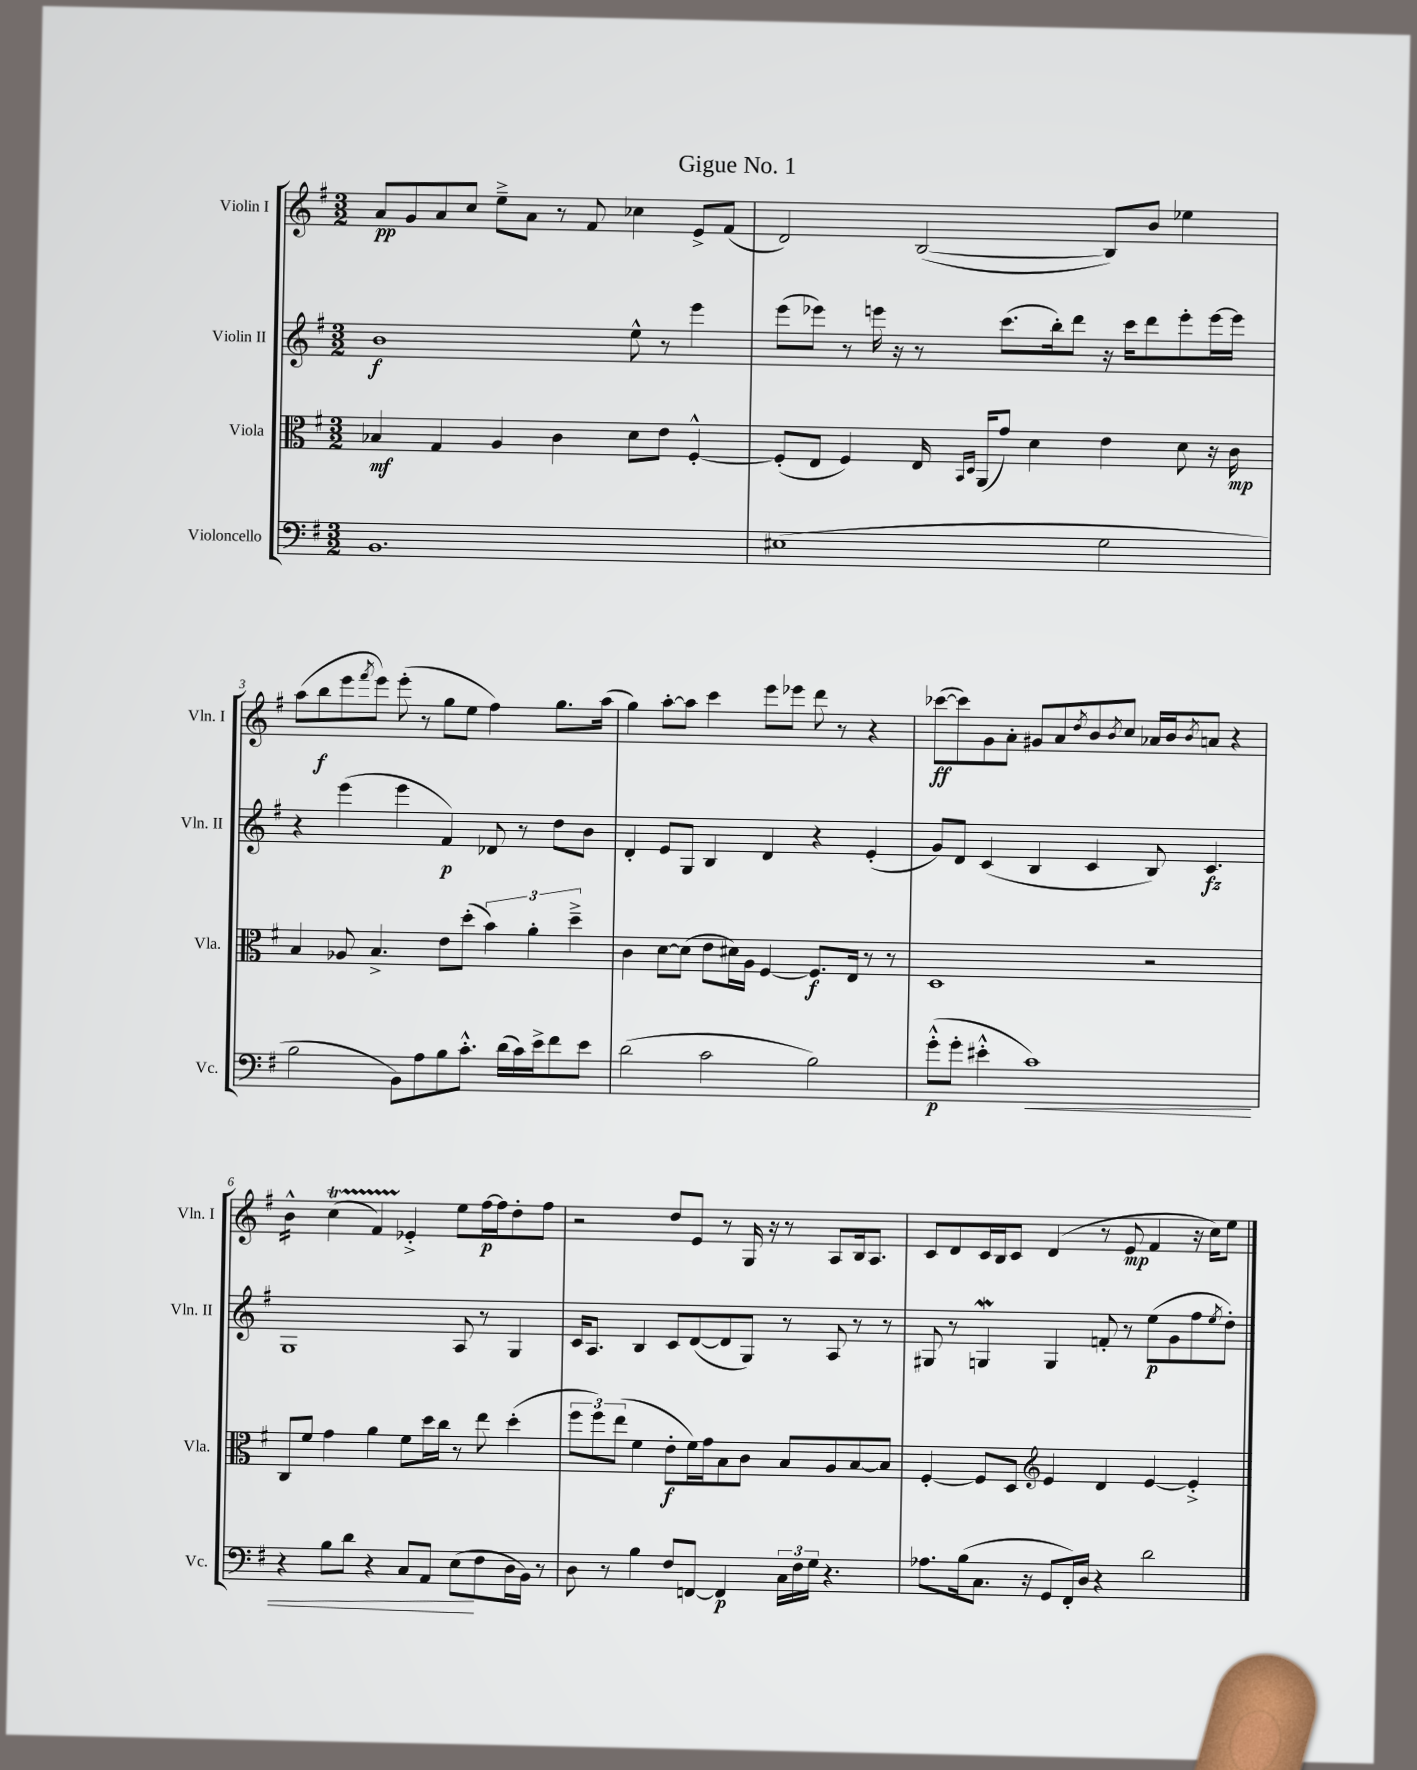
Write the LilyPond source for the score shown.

\header { title = "Gigue No. 1" }
<<
\new StaffGroup <<
\new Staff = "s0" \with { instrumentName = "Violin I" shortInstrumentName = "Vln. I" } {
    \clef treble \key g \major \numericTimeSignature \time 3/2
    a'8\pp g'8 a'8 c''8 e''8---> a'8 r8 fis'8 ces''4 e'8-> fis'8( |
    d'2) b2~( b8) b'8 ees''4 |
    a''8( b''8\f e'''8 \acciaccatura { fis'''8 } e'''8) e'''8-.( r8 g''8 e''8 fis''4) g''8. a''16( |
    g''4) a''8~-. a''8 c'''4 e'''8 ees'''8 d'''8 r8 r4 |
    ces'''8~\ff( ces'''8) g'8 a'8-. gis'8 a'8 \acciaccatura { d''8 } b'8 \acciaccatura { b'8 } c''8 aes'16 b'16 \acciaccatura { b'8 } a'8 r4 |
    b'4:16-^ c''4\startTrillSpan( fis'4) ees'4-.->\stopTrillSpan e''8 fis''16~\p fis''16 d''8-. fis''8 |
    r2 d''8 e'8 r8 g16 r16 r8 a8 b16 a8. |
    c'8 d'8 c'16 b16 c'8 d'4( r8 e'8\mp fis'4 r16 c''16) e''8 \bar "|." |
}
\new Staff = "s1" \with { instrumentName = "Violin II" shortInstrumentName = "Vln. II" } {
    \clef treble \key g \major \numericTimeSignature \time 3/2
    b'1\f e''8-^ r8 e'''4 |
    e'''8( ees'''8) r8 e'''16 r16 r8 c'''8.( b''16-.) d'''8 r16 c'''16 d'''8 e'''8-. e'''16~ e'''16 |
    r4 e'''4( e'''4 fis'4\p) des'8 r8 d''8 b'8 |
    d'4-. e'8 g8 b4 d'4 r4 e'4-.( |
    g'8) d'8 c'4( b4 c'4 b8) c'4.\fz |
    g1 a8 r8 g4 |
    c'16 a8. b4 c'8 d'8~( d'8 g8) r8 a8 r8 r8 |
    gis8 r8 g4\mordent g4 f'8-. r8 e''8\p( g'8 fis''8 \acciaccatura { e''8 } d''8-.) \bar "|." |
}
\new Staff = "s2" \with { instrumentName = "Viola" shortInstrumentName = "Vla." } {
    \clef alto \key g \major \numericTimeSignature \time 3/2
    bes4\mf g4 a4 c'4 d'8 e'8 fis4~-.-^ |
    fis8-.( e8 fis4) e16 \grace { b,16 d16 } a,16( g'8) d'4 e'4 d'8 r16 c'16\mp |
    b4 aes8 b4.-> e'8 d''8-.( \tuplet 3/2 { b'4) a'4-. d''4---> } |
    c'4 d'8~ d'8( e'8 dis'16) a16 fis4~ fis8.\f e16 r8 r8 |
    d1 r2 |
    c8 fis'8 g'4 a'4 fis'8 d''16 c''16 r8 e''8 d''4-.( |
    \tuplet 3/2 { fis''8 fis''8) e''8( } fis'4 e'8-.\f fis'16) g'16 b8 c'8 b8 a8 b8~ b8 |
    fis4~-. fis8 d8 \clef treble e'4 d'4 e'4~ e'4-.-> \bar "|." |
}
\new Staff = "s3" \with { instrumentName = "Violoncello" shortInstrumentName = "Vc." } {
    \clef bass \key g \major \numericTimeSignature \time 3/2
    b,1. |
    eis1( g2 |
    b2 b,8) a8 b8 c'8.-.-^ d'16( c'16) e'16-> fis'8 e'8 |
    d'2( c'2 b2) |
    g'8-.-^\p( g'8-. eis'4-.-^ c'1\<) |
    r4 b8 d'8 r4 c8 a,8 e8\!( fis8 d16 b,16) r8 |
    d8 r8 b4 fis8 f,8~ f,4\p \tuplet 3/2 { c16 fis16 g16 } r4. |
    aes8. b16( c8. r16 g,8 fis,16-.) d16 r4 d'2 \bar "|." |
}
>>
>>
